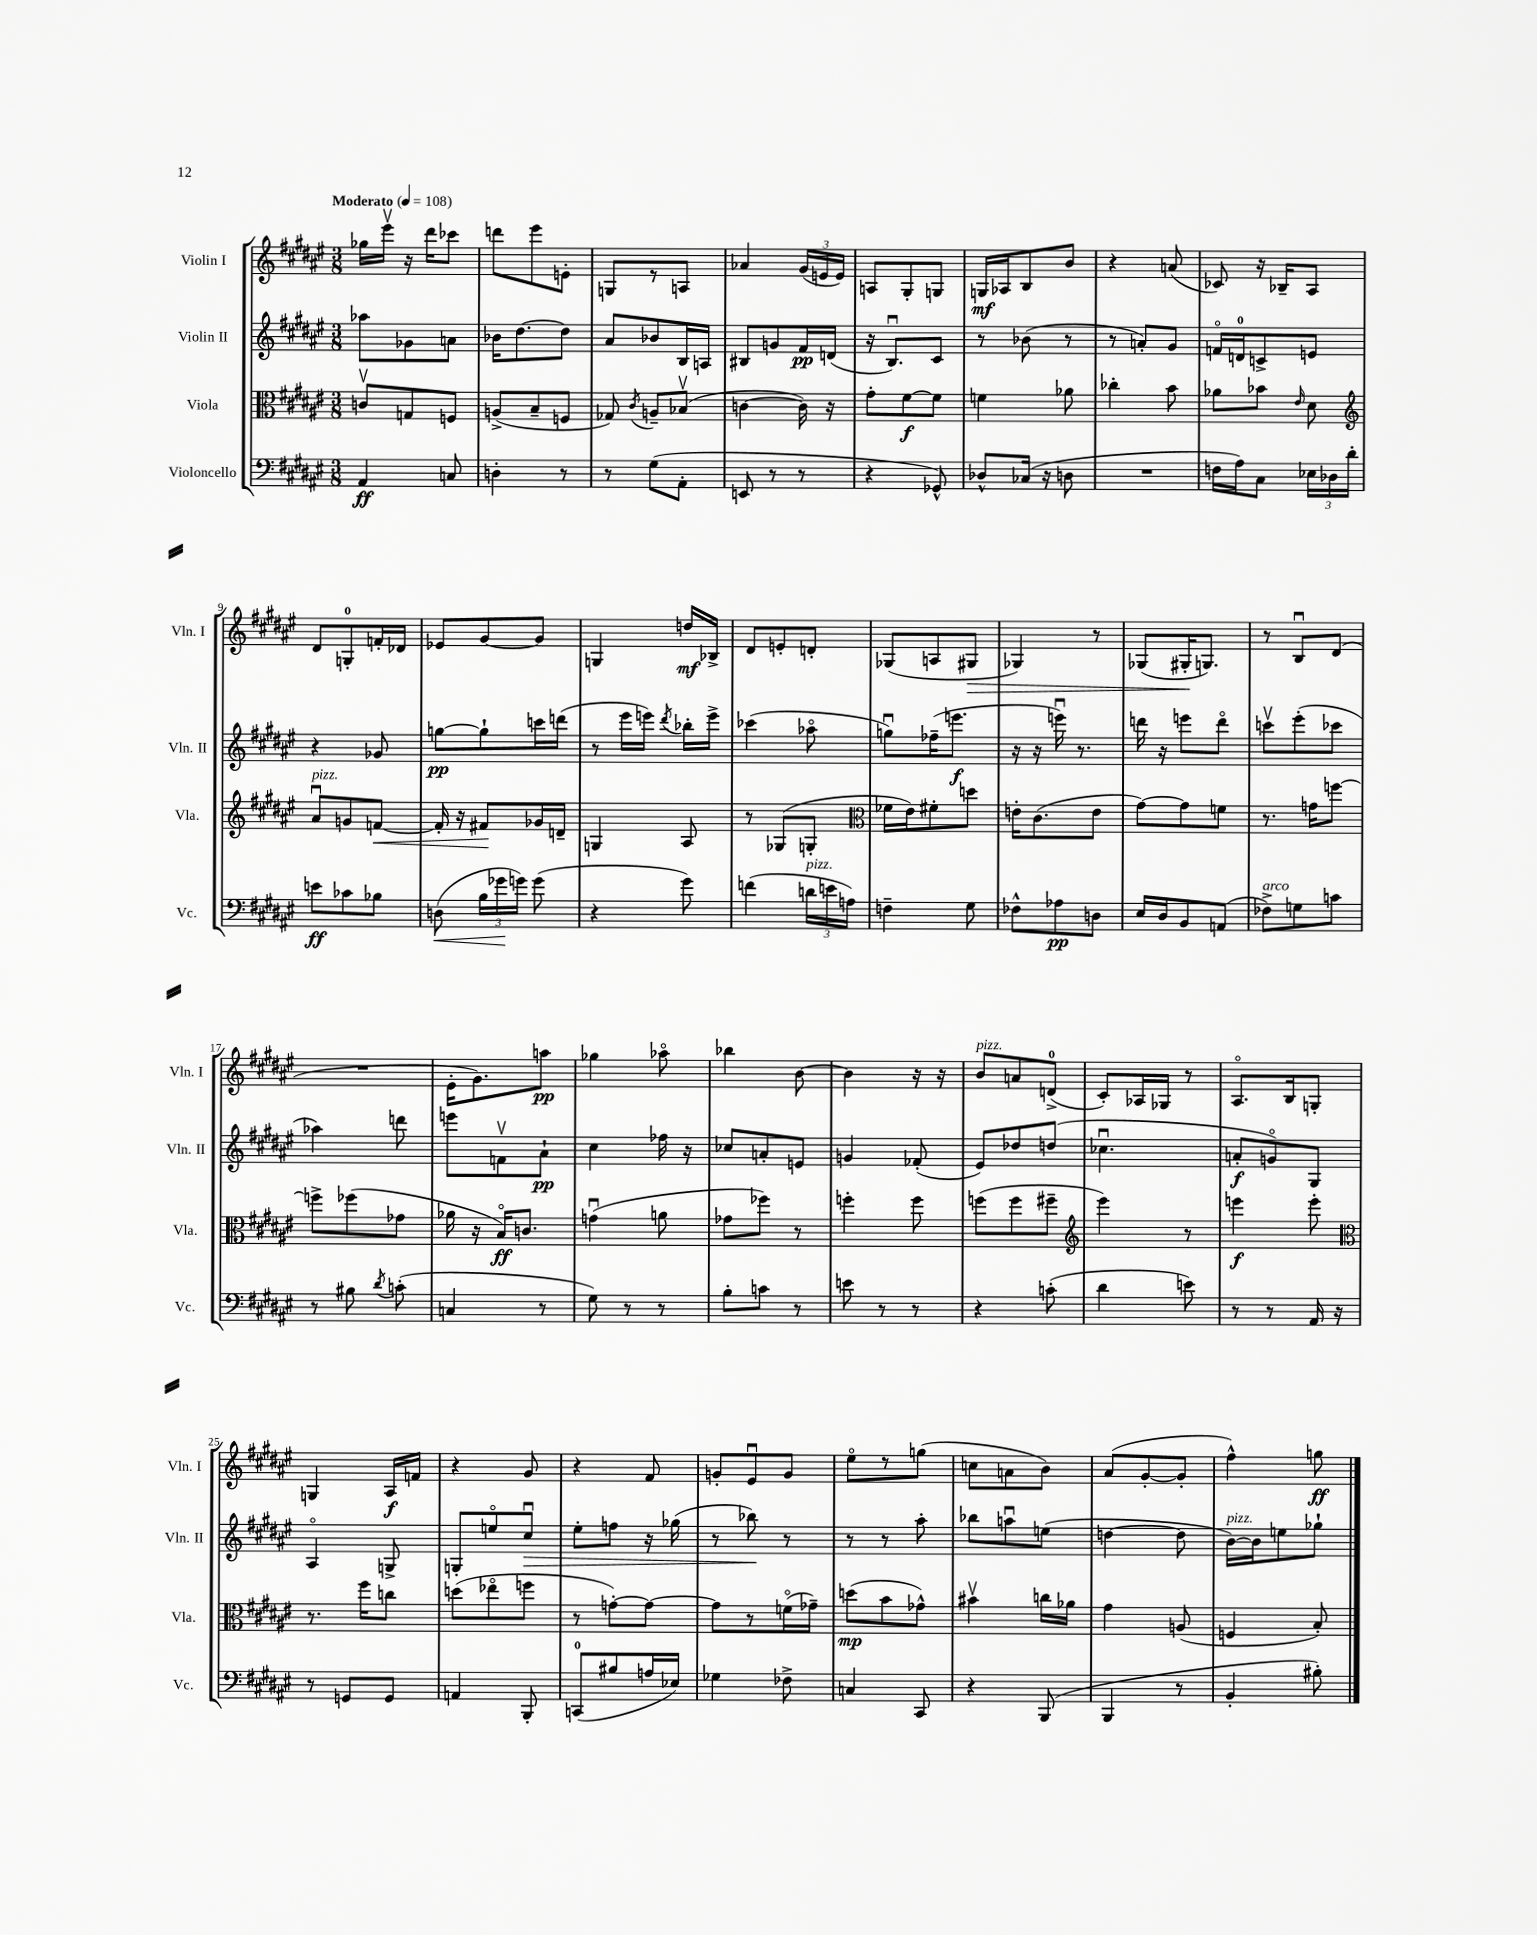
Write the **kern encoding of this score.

**kern	**dynam	**kern	**dynam	**kern	**dynam	**kern	**dynam
*part4	*part4	*part3	*part3	*part2	*part2	*part1	*part1
*staff4	*staff4	*staff3	*staff3	*staff2	*staff2	*staff1	*staff1
*I"Violoncello	*	*I"Viola	*	*I"Violin II	*	*I"Violin I	*
*I'Vc.	*	*I'Vla.	*	*I'Vln. II	*	*I'Vln. I	*
*clefF4	*	*clefC3	*	*clefG2	*	*clefG2	*
*k[f#c#g#d#a#e#]	*	*k[f#c#g#d#a#e#]	*	*k[f#c#g#d#a#e#]	*	*k[f#c#g#d#a#e#]	*
*M3/8	*	*M3/8	*	*M3/8	*	*M3/8	*
*MM108	*	*MM108	*	*MM108	*	*MM108	*
=1	=1	=1	=1	=1	=1	=1	=1
!	!	!	!	!	!	!LO:TX:a:B:t=Moderato	!
4AA#/	ff	8cnv/L	.	8aa-X\L	.	16gg-X\LL	.
.	.	.	.	.	.	16eee#v\JJ	.
.	.	8Gn/	.	8g-X\	.	16r	.
.	.	.	.	.	.	16ddd#\KL	.
8Cn/	.	8Fn/J	.	8an\J	.	8ccc-X\J	.
=2	=2	=2	=2	=2	=2	=2	=2
4Dn'\	.	(8An^/L	.	16b-X\KL	.	8dddn\L	.
.	.	.	.	[8.dd#\	.	.	.
.	.	8B~/	.	.	.	8eee#\	.
8r	.	8Fn/J	.	8dd#\J]	.	8en'\J	.
=3	=3	=3	=3	=3	=3	=3	=3
8r	.	8G-X/)	.	8a#/L	.	8Gn/L	.
.	.	8qc#/	.	.	.	.	.
(8G#\L	.	8An~/L	.	8b-X/	.	8r	.
8AA#'\J	.	(8B-Xv/J	.	16B/L	.	8An/J	.
.	.	.	.	16An/JJ	.	.	.
=4	=4	=4	=4	=4	=4	=4	=4
8EEn/	.	[4cn\	.	8B#X/L	.	4a-X/	.
8r	.	.	.	8gn/	.	.	.
8r	.	16c\])	.	16f#/L	pp	(24g#/LL	.
.	.	.	.	.	.	24en/	.
.	.	16r	.	(16dn/JJ	.	.	.
.	.	.	.	.	.	24e/JJ)	.
=5	=5	=5	=5	=5	=5	=5	=5
4r	.	8g#'\L	.	16r	.	8An/L	.
.	.	.	.	8.Bu/L)	.	.	.
.	.	[8f#\	f	.	.	8G#'/	.
8GG-X^^/)	.	8f#\J]	.	8c#/J	.	8Gn/J	.
=6	=6	=6	=6	=6	=6	=6	=6
8D-X^^/L	.	4fn\	.	8r	.	16Gn/LL	mf
.	.	.	.	.	.	16A-X/J	.
(16C-X/Jk	.	.	.	(8b-X\	.	8B/	.
16r	.	.	.	.	.	.	.
8Dn\	.	8a-X\	.	8r	.	8b/J	.
=7	=7	=7	=7	=7	=7	=7	=7
4.r	.	4cc-X'\	.	8r	.	4r	.
.	.	.	.	8an'/L)	.	.	.
.	.	8b\	.	8g#/J	.	(8an/	.
=8	=8	=8	=8	=8	=8	=8	=8
16Fn\LL	.	8a-X\L	.	16fn/LL	.	8c-X/)	.
16A#\J)	.	.	.	16dn/J	.	.	.
8C#\J	.	8b-X\J	.	8cn^/	.	16r	.
.	.	.	.	.	.	16B-X~/KL	.
.	.	16qqe#/	.	.	.	.	.
24E-X\LL	.	8d#\	.	8en/J	.	8A#/J	.
24D-X\	.	.	.	.	.	.	.
24d#'\JJ	.	.	.	.	.	.	.
!!LO:LB:g=z
=9	=9	=9	=9	=9	=9	=9	=9
*	*	*clefG2	*	*	*	*	*
!	!	!LO:TX:a:i:t=pizz.	!	!	!	!	!
8en\L	ff	8a#u/L	.	4r	.	8d#/L	.
8c-X\	.	8gn/	.	.	.	8Gn'/	.
!	!	!	!LO:HP:b	!	!	!	!
8B-X\J	.	[8fn/J	<	8g-X/	.	16fn'/L	.
.	.	.	.	.	.	16d-X/JJ	.
=10	=10	=10	=10	=10	=10	=10	=10
!	!LO:HP:b	!	!	!	!	!	!
(8Dn\	<	16f'/]	.	[8ggn\L	pp	8e-X/L	.
.	.	16r	.	.	.	.	.
24B\LL	.	8f#X/L	.	8gg`\]	.	[8g#/	.
24g-X\	.	.	.	.	.	.	.
24gn\JJ)	[	.	.	.	.	.	.
(8g\	.	16g-X/L	[	16cccn\L	.	8g#/J]	.
.	.	16dn~/JJ	.	(16dddn\JJ	.	.	.
=11	=11	=11	=11	=11	=11	=11	=11
4r	.	4Gn/	.	8r	.	4Gn/	.
.	.	.	.	16eee#\LL	.	.	.
.	.	.	.	16eeen\JJ)	.	.	.
.	.	.	.	8qddd#/	.	.	.
8g#\)	.	8A#/	.	16bb-X'\LL	.	16ddn/LL	mf
.	.	.	.	16eee^\JJ	.	16B-X^/JJ	.
=12	=12	=12	=12	=12	=12	=12	=12
(4fn\	.	8r	.	(4ccc-X\	.	8d#/L	.
.	.	(8G-X/L	.	.	.	8en'/	.
!LO:TX:a:i:t=pizz.	!	!	!	!	!	!	!
24dn\LL	.	8Gn'/J	.	8aa-X\	.	8dn'/J	.
24en\	.	.	.	.	.	.	.
24An\JJ)	.	.	.	.	.	.	.
=13	=13	=13	=13	=13	=13	=13	=13
*	*	*clefC3	*	*	*	*	*
4Fn~\	.	16f-X\LL	.	8ggnu\L)	.	(8G-X/L	.
.	.	16e#\J)	.	.	.	.	.
.	.	8f#X'\	.	(16ff-X~\K	.	8An/	.
.	.	.	.	8.eeen\J	f	.	.
!	!	!	!	!	!	!	!LO:HP:b
8G#\	.	8ddn\J	.	.	.	8G#X/J	>
=14	=14	=14	=14	=14	=14	=14	=14
8F-X^^\L	.	16en'\KL	.	16r	.	4G-X/)	.
.	.	(8.c#\	.	16r	.	.	.
8A-X\	pp	.	.	16eeenu\)	.	.	.
.	.	.	.	8.r	.	.	.
8Dn\J	.	8e\J	.	.	.	8r	.
=15	=15	=15	=15	=15	=15	=15	=15
16E#/LL	.	[8g#\L)	.	16dddn\	.	(8G-X/L	.
16D#/J	.	.	.	16r	.	.	.
8BB/	.	8g#\]	.	8eeen\L	.	16G#X'/K	.
.	.	.	.	.	.	8.Gn/J)	]
(8AAn/J	.	8fn\J	.	8ddd\J	.	.	.
=16	=16	=16	=16	=16	=16	=16	=16
!LO:TX:a:i:t=arco	!	!	!	!	!	!	!
8F-X^\L)	.	8.r	.	8cccnv\L	.	8r	.
8Gn\	.	.	.	(8eee#'\	.	8Bu/L	.
.	.	16gn\KL	.	.	.	.	.
8cn\J	.	[8ffn\J	.	8ccc-X\J	.	(8d#/J	.
!!LO:LB:g=z
=17	=17	=17	=17	=17	=17	=17	=17
8r	.	8ffn^\L]	.	4aa-X\)	.	4.r	.
8B#X\	.	(8ff-X\	.	.	.	.	.
8qd#/	.	.	.	.	.	.	.
(8cn'\	.	8g-X\J	.	8dddn\	.	.	.
=18	=18	=18	=18	=18	=18	=18	=18
4Cn/	.	16a-X\	.	8eeen\L	.	16e#'\KL	.
.	.	16r	.	.	.	8.g#\)	.
.	.	16B/KL)	ff	8fnv\	.	.	.
.	.	8.cn/J	.	.	.	.	.
8r	.	.	.	8a#`\J	pp	8aan\J	pp
=19	=19	=19	=19	=19	=19	=19	=19
8G#\)	.	(4gnu\	.	4cc#\	.	4gg-X\	.
8r	.	.	.	.	.	.	.
8r	.	8an\	.	16ff-X\	.	8aa-X\	.
.	.	.	.	16r	.	.	.
=20	=20	=20	=20	=20	=20	=20	=20
8B'\L	.	8g-X\L	.	8cc-X/L	.	4bb-X\	.
8cn\J	.	8ff-X\J)	.	8an'/	.	.	.
8r	.	8r	.	8en/J	.	[8b\	.
=21	=21	=21	=21	=21	=21	=21	=21
8en\	.	4ffn'\	.	4gn/	.	4b\]	.
8r	.	.	.	.	.	.	.
8r	.	8ff\	.	(8f-X'/	.	16r	.
.	.	.	.	.	.	16r	.
=22	=22	=22	=22	=22	=22	=22	=22
!	!	!	!	!	!	!LO:TX:a:i:t=pizz.	!
4r	.	(8ffn\L	.	8e#/L)	.	8b/L	.
.	.	8ff\	.	8dd-X/	.	8an/	.
(8cn'\	.	8ff#X~\J	.	(8ddn/J	.	(8dn^/J	.
=23	=23	=23	=23	=23	=23	=23	=23
*	*	*clefG2	*	*	*	*	*
4d#\	.	4eee#\)	.	4.cc-Xu\	.	8c#'/L)	.
.	.	.	.	.	.	16A-X/L	.
.	.	.	.	.	.	16G-X/JJ	.
8en\)	.	8r	.	.	.	8r	.
=24	=24	=24	=24	=24	=24	=24	=24
8r	.	4eeen\	f	8an'/L	f	8.A#/L	.
8r	.	.	.	8gn/)	.	.	.
.	.	.	.	.	.	16B/k	.
16AA#/	.	8eee'\	.	8G#/J	.	8Gn'/J	.
16r	.	.	.	.	.	.	.
!!LO:LB:g=z
=25	=25	=25	=25	=25	=25	=25	=25
*	*	*clefC3	*	*	*	*	*
8r	.	8.r	.	4A#/	.	4Gn/	.
8GGn/L	.	.	.	.	.	.	.
.	.	16ff#\KL	.	.	.	.	.
8GG/J	.	8ccn\J	.	8Gn^/	.	16A#/LL	f
.	.	.	.	.	.	16fn/JJ	.
=26	=26	=26	=26	=26	=26	=26	=26
4AAn/	.	(8ddn\L	.	8Gn'/L	.	4r	.
.	.	8ee-X\	.	8een/	.	.	.
!	!	!	!	!	!LO:HP:b	!	!
8BBB'/	.	8ffn\J	.	8cc#u/J	>	8g#/	.
=27	=27	=27	=27	=27	=27	=27	=27
(8CCn/L	.	8r	.	8ee#'\L	.	4r	.
8B#X/	.	[8gn'\L)	.	8ffn\J	.	.	.
16An/L	.	8g\J_	.	16r	.	8f#/	.
16E-X/JJ)	.	.	.	(16gg-X\	.	.	.
=28	=28	=28	=28	=28	=28	=28	=28
4G-X\	.	8g\L]	.	8r	.	8gn'/L	.
.	.	8r	.	8bb-X\)	.	8e#u/	.
8F-X^\	.	(16fn\L	.	8r	]	8g/J	.
.	.	16g-X~\JJ)	.	.	.	.	.
=29	=29	=29	=29	=29	=29	=29	=29
4Cn/	.	(8ddn\L	mp	8r	.	8ee#\L	.
.	.	8b\	.	8r	.	8r	.
8CC#/	.	8g-X^^\J)	.	8aa#'\	.	(8ggn\J	.
=30	=30	=30	=30	=30	=30	=30	=30
4r	.	4b#Xv\	.	8bb-X\L	.	8ccn\L	.
.	.	.	.	8aanu\	.	8an\	.
(8BBB/	.	16ccn\LL	.	(8een\J	.	8b\J)	.
.	.	16a-X\JJ	.	.	.	.	.
=31	=31	=31	=31	=31	=31	=31	=31
4BBB/	.	4g#\	.	[4ddn\	.	(8a#/L	.
.	.	.	.	.	.	[8g#'/	.
8r	.	(8An/	.	8dd\]	.	8g#'/J]	.
=32	=32	=32	=32	=32	=32	=32	=32
!	!	!	!	!LO:TX:a:i:t=pizz.	!	!	!
4BB'/	.	4Fn/	.	[16b\LL)	.	4ff#^^\)	.
.	.	.	.	16b\J]	.	.	.
.	.	.	.	8een\	.	.	.
8B#X'\)	.	8B'/)	.	8gg-X`\J	.	8ggn\	ff
==	==	==	==	==	==	==	==
*-	*-	*-	*-	*-	*-	*-	*-
